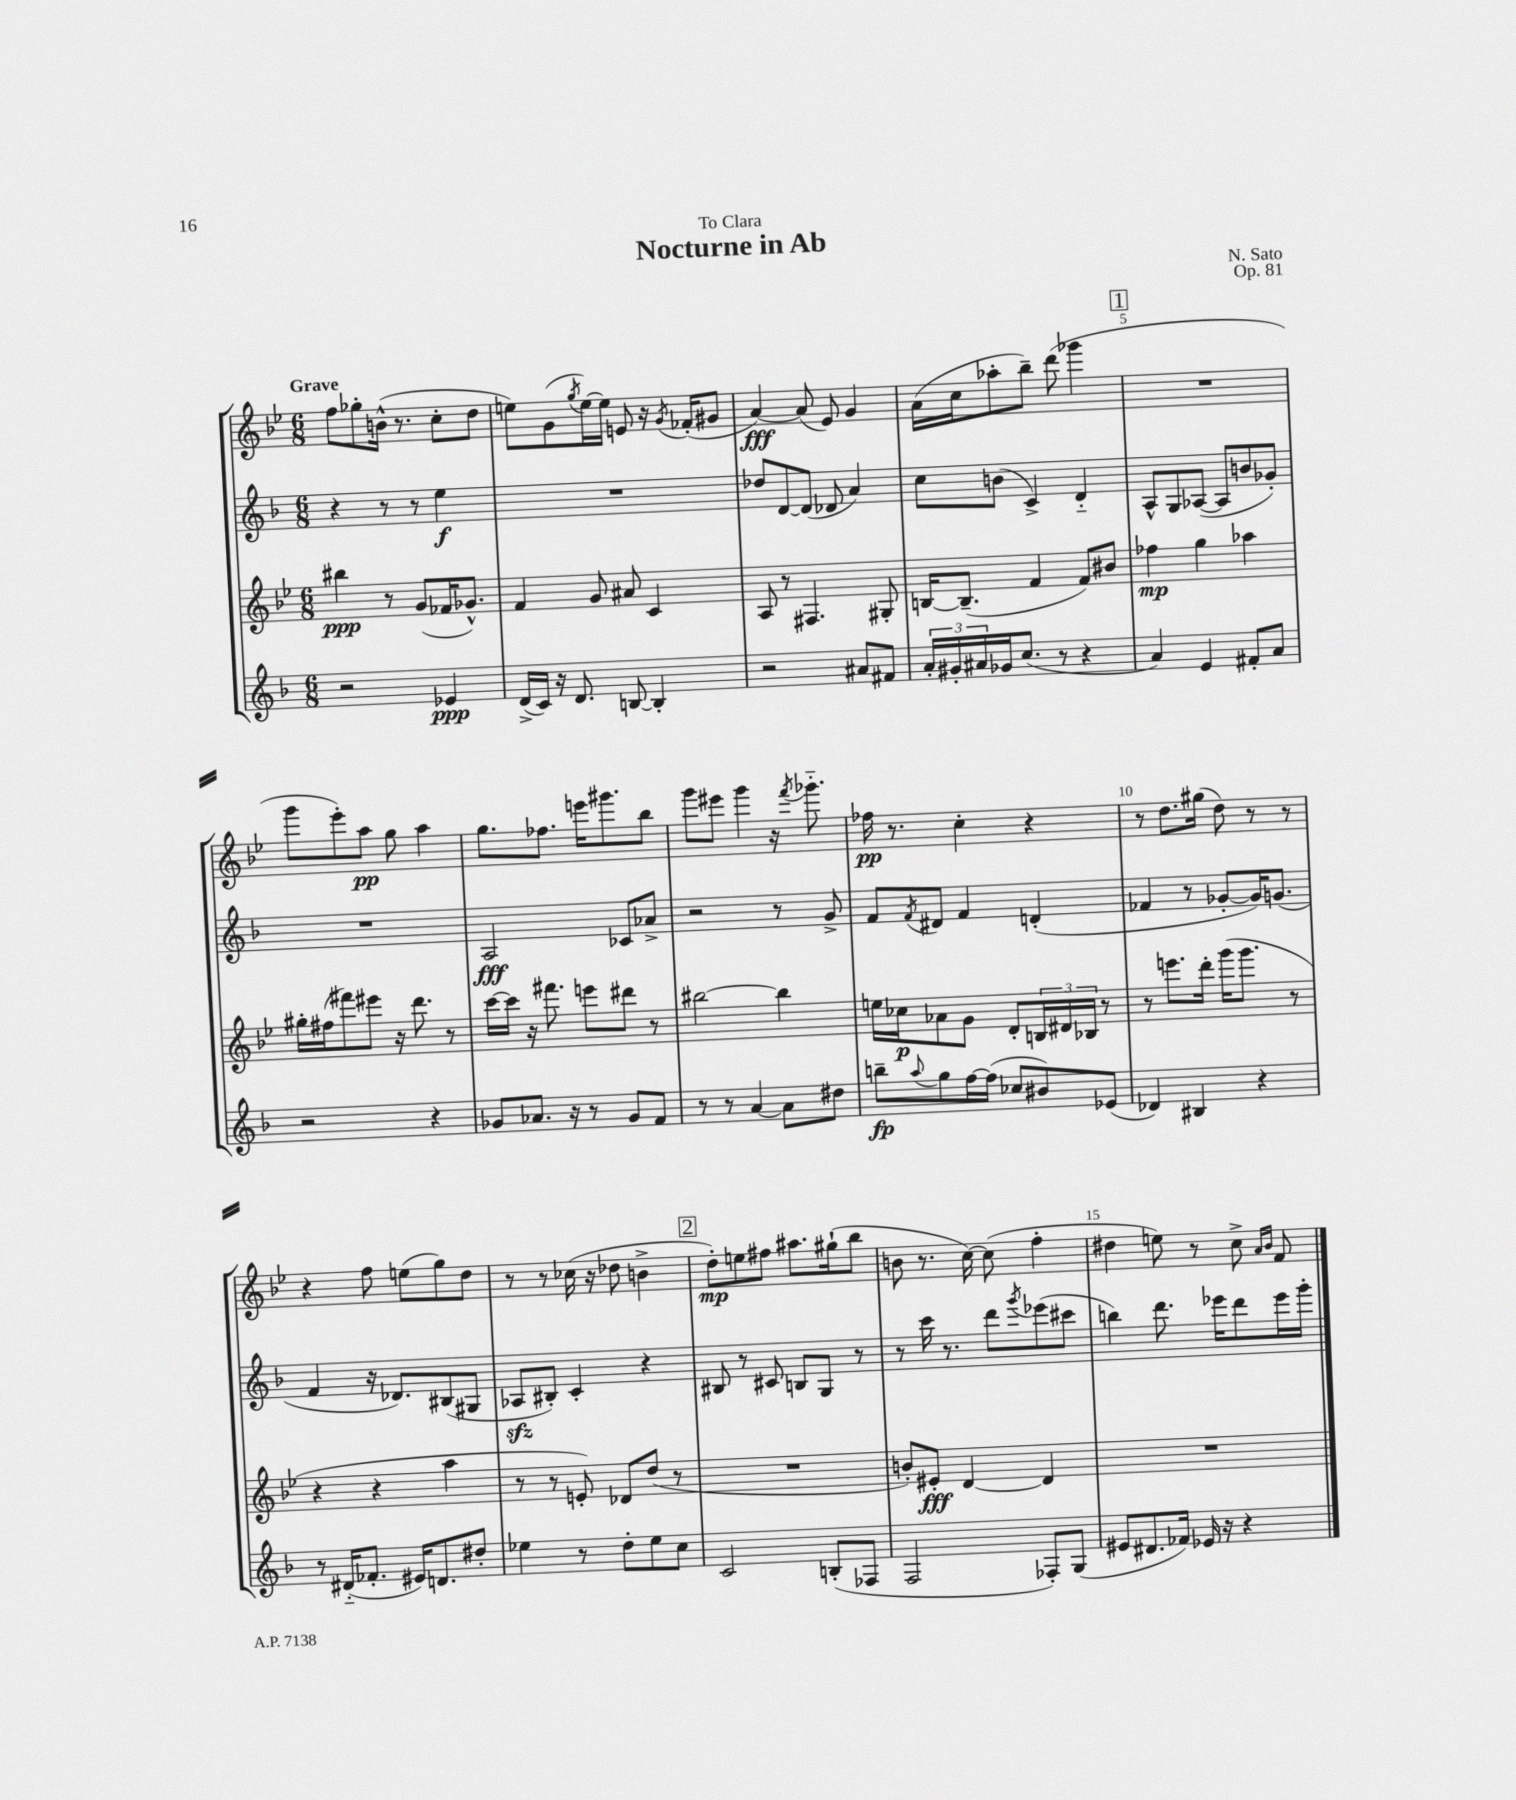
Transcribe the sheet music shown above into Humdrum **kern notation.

**kern	**kern	**kern	**kern
*staff4	*staff3	*staff2	*staff1
*clefG2	*clefG2	*clefG2	*clefG2
*k[b-]	*k[b-e-]	*k[b-]	*k[b-e-]
*M6/8	*M6/8	*M6/8	*M6/8
2r	4bb#	4r	8ff
.	.	.	8gg-'
.	8r	8r	(16b^^
.	.	.	8.r
.	(8g	8r	.
4e-	16f-	4ee	8cc'
.	8.g-^^)	.	.
.	.	.	8dd
=	=	=	=
(16d^	4f	2.r	8ee)
16c)	.	.	.
16r	.	.	(8g
8.d	.	.	.
.	.	.	8qgg
.	8g	.	[16ee)
.	.	.	16ee]
[8B	8a#	.	8e
4B']	4c	.	16r
.	.	.	8qg
.	.	.	(16f-'
.	.	.	8g#
=	=	=	=
2r	8A	8dd-	[4a)
.	8r	[8d	.
.	4.F#	(8d]	(8a]
.	.	8d-	8e-)
8a#	.	4a)	4g
8f#	8G#'	.	.
=	=	=	=
24a'	[16B	8cc	(16a
24g#'	.	.	.
.	(8.B~]	.	16cc
24a#	.	.	.
16g-	.	(8b	8aa-'
(8.cc	.	.	.
.	4f	4c^)	8bb-~)
8r	.	.	(8ddd
4r	8f)	4d'~	4ggg-
.	8b#	.	.
=	=	=	=
4a)	4ff-	8A^^	2.r
.	.	8G	.
4e	4gg	([8A-	.
.	.	8A-]	.
8f#'	4aa-	8b	.
8a	.	8g-')	.
=	=	=	=
2r	16gg#'	2.r	8ggg
.	(16ff#	.	.
.	8fff#)	.	8eee-')
.	8eee#	.	8aa
.	16r	.	8gg
.	8.ddd	.	.
4r	.	.	4aa
.	8r	.	.
=	=	=	=
8g-	[16ccc	2A	8.gg
.	16ccc]	.	.
8.a-	16r	.	.
.	8.fff#	.	8.ff-
16r	.	.	.
8r	8eee	.	16eee
.	.	.	8.ggg#
8g-	8ddd#	8c-	.
8f	8r	8a-^	8bb-
=	=	=	=
8r	[2bb#	2r	8ggg
8r	.	.	8eee#
[4a	.	.	4ggg
8a]	4bb#]	8r	16r
.	.	.	8qfff
.	.	.	8.ggg-'~
8dd#	.	8g^	.
=	=	=	=
8bb~	16ee	8f	16ff-
.	16cc-	.	8.r
8qqaa	.	8qf	.
8gg	8a-	8d#	.
[16ff	8g	4f	4cc'
(16ff]	.	.	.
8cc-	8d'	.	.
8b#)	24B	(4d'	4r
.	24d#	.	.
.	24B-	.	.
(8e-	8r	.	.
=	=	=	=
4d-)	8r	4f-	8r
.	8.eee	.	8.dd
4B#	.	8r	.
.	16ddd'	.	(16gg#
.	(16ggg	[8g-'	8dd)
.	8.ggg	.	.
4r	.	16g-])	8r
.	.	(8.g	.
.	8r	.	8r
=	=	=	=
8r	4r	4f	4r
(16d#'~	.	.	.
8.f-'	.	.	.
.	4r	16r	8ff
.	.	8.d-)	.
16e#)	.	.	(8ee
8.d	.	.	.
.	4aa	(8B#	8gg)
8dd#'	.	8G#	8dd
=	=	=	=
4ee-	8r	8A-	8r
.	8r	8B#')	8r
8r	8e')	4c'	(16cc-
.	.	.	16r
8dd'	8d-	.	8dd-
8ee-	(8dd	4r	4b^
8cc	8r	.	.
=	=	=	=
2c	2.r	8B#	8dd')
.	.	8r	8ee
.	.	8c#	8ff#
.	.	8B	8.aa#
(8B'	.	8G	.
.	.	.	(16gg#`
8F-	.	8r	8bb-
=	=	=	=
2F	8b')	8r	8b
.	8e#'	16ccc	8.r
.	.	8.r	.
.	[4d	.	.
.	.	.	[16cc)
.	.	8ddd	(8cc]
.	.	8qggg	.
8F-')	4d]	(8eee-	4ff'
(8G	.	8ccc#	.
=	=	=	=
8e#	2.r	4bb)	4dd#
8.d#	.	.	.
.	.	8.ddd	8ee)
16f-)	.	.	.
16e-	.	.	8r
16r	.	16eee-	.
4r	.	8ddd	8cc^
.	.	.	16qqa
.	.	.	16qqb-
.	.	16eee-	8f
.	.	16ggg'	.
==	==	==	==
*-	*-	*-	*-
